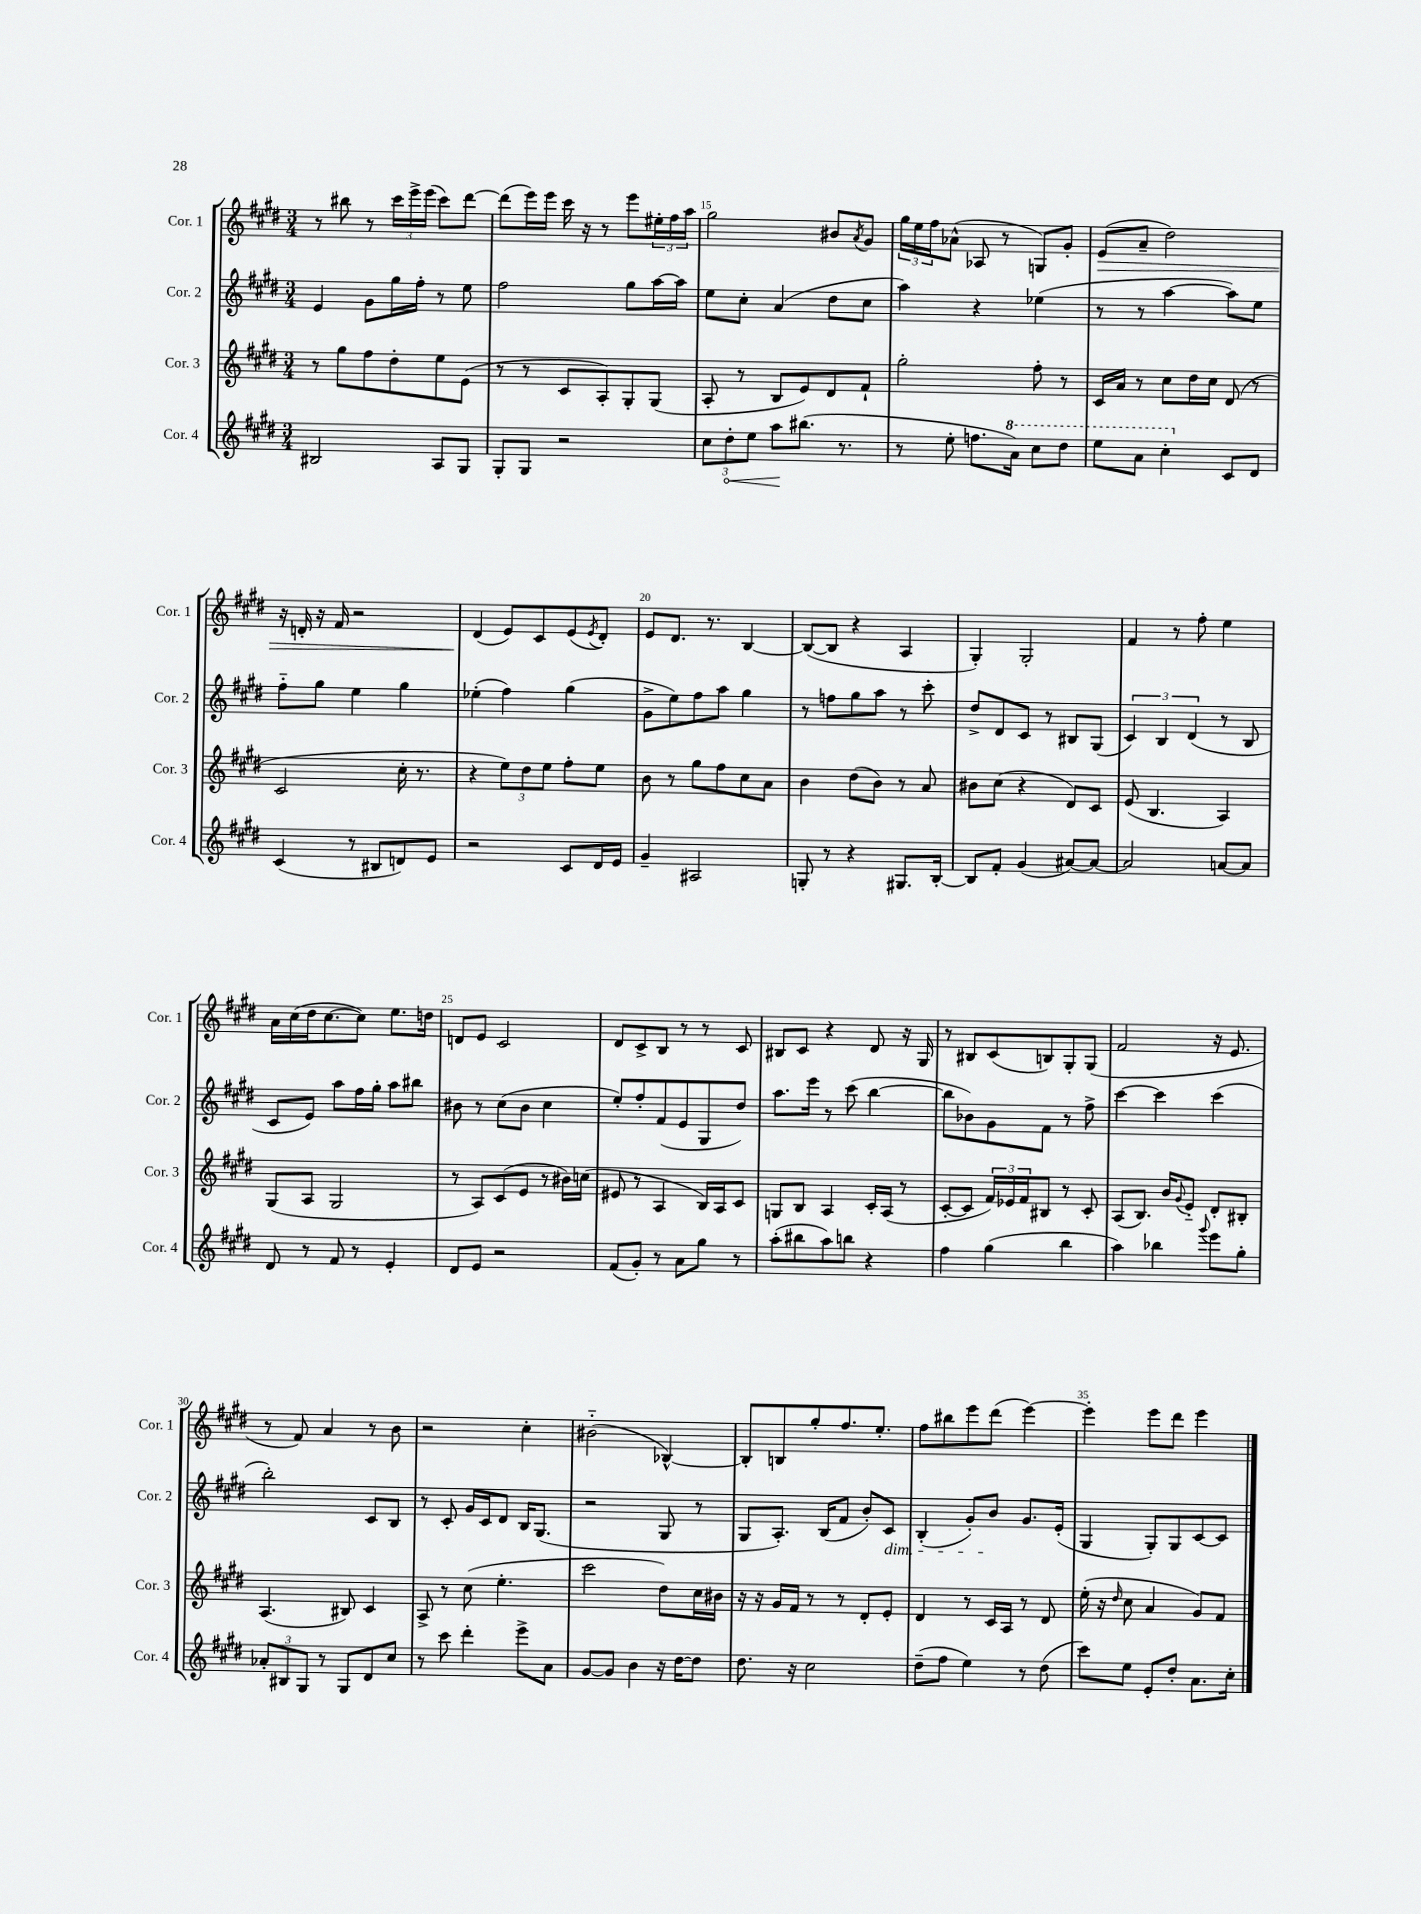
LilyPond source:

<<
\new StaffGroup <<
\new Staff = "s0" \with { instrumentName = "Cor. 1" shortInstrumentName = "Cor. 1" } {
    \clef treble \key e \major \numericTimeSignature \time 3/4
    r8 bis''8 r8 \tuplet 3/2 { cis'''16 e'''16-> e'''16( } cis'''8) dis'''8~ |
    dis'''8( e'''16) e'''16 cis'''16 r16 r8 e'''8 \tuplet 3/2 { eis''16-. fis''16 a''16 } |
    gis''2 bis'8 \acciaccatura { a'8 } gis'8 |
    \tuplet 3/2 { gis''16 e''16 fis''16 } aes'8-^( aes8 r8 g8) gis'8-. |
    e'8\>( a'8-- dis''2) |
    r16 d'16-. r16 fis'16 r2 |
    dis'4\!( e'8) cis'8 e'8( \acciaccatura { e'8 } dis'8-.) |
    e'8 dis'8. r8. b4~ |
    b8~( b8 r4 a4 |
    gis4-.) gis2-. |
    fis'4 r8 fis''8-. e''4 |
    a'16 cis''16( dis''16 cis''8.~ cis''8) e''8. d''16 |
    d'8 e'8 cis'2 |
    dis'8 cis'8-> b8 r8 r8 cis'8 |
    bis8 cis'8 r4 dis'8 r16 gis16 |
    r8 bis8 cis'8( b8) gis8-. gis8( |
    fis'2 r16 e'8. |
    r8 fis'8) a'4 r8 b'8 |
    r2 cis''4-. |
    bis'2-_( bes4~-^) |
    bes8-. b8 gis''8-. fis''8. e''8.-. |
    fis''8 bis''8 e'''8 dis'''8( e'''4~) |
    e'''4-. e'''8 dis'''8 e'''4 \bar "|." |
}
\new Staff = "s1" \with { instrumentName = "Cor. 2" shortInstrumentName = "Cor. 2" } {
    \clef treble \key e \major \numericTimeSignature \time 3/4
    e'4 gis'8 gis''16 fis''16-. r8 e''8 |
    fis''2 gis''8 a''16~ a''16 |
    e''8 cis''8-. a'4( dis''8 cis''8 |
    a''4) r4 ees''4( |
    r8 r8 a''4~ a''8) e''8 |
    fis''8-_ gis''8 e''4 gis''4 |
    ees''4-.( fis''4) gis''4( |
    gis'8-> e''8) fis''8 a''8 gis''4 |
    r8 f''8 gis''8 a''8 r8 cis'''8-. |
    dis''8-> dis'8 cis'8 r8 bis8 gis8( |
    \tuplet 3/2 { cis'4) b4 dis'4( } r8 b8 |
    cis'8 e'8) a''8 fis''16 gis''16-. a''8 bis''8 |
    bis'8 r8 cis''8( bis'8 cis''4 |
    e''8-.) fis''8-. fis'8( e'8 gis8 dis''8) |
    a''8. e'''16 r8 cis'''8( b''4~ |
    b''8 bes'8) gis'8 fis'8 r8 fis''8-> |
    cis'''4~ cis'''4 cis'''4( |
    b''2-.) cis'8 b8 |
    r8 cis'8-. gis'16 cis'16 dis'8 b16 gis8.( |
    r2 gis8 r8 |
    gis8 a8.-.) b16( fis'8 b'8-.) cis'8\dim |
    b4-.( gis'8-.) b'8\! gis'8. e'16-.( |
    gis4 gis8-.) gis8 cis'8~ cis'8 \bar "|." |
}
\new Staff = "s2" \with { instrumentName = "Cor. 3" shortInstrumentName = "Cor. 3" } {
    \clef treble \key e \major \numericTimeSignature \time 3/4
    r8 gis''8 fis''8 dis''8-. e''8 e'8( |
    r8 r8 cis'8 a8-.) gis8-. gis8( |
    a8-. r8 b8 e'8) dis'8 fis'8-! |
    gis''2-. fis''8-. r8 |
    cis'16 a'16 r8 cis''8 dis''16 cis''16 dis'8( r8 |
    cis'2 cis''16-. r8. |
    r4 \tuplet 3/2 { e''8) dis''8 e''8 } fis''8-. e''8 |
    b'8 r8 gis''8 fis''8 cis''8 a'8 |
    b'4 dis''8( b'8) r8 a'8 |
    bis'8 cis''8( r4 dis'8) cis'8 |
    e'8( b4. a4) |
    gis8( a8 gis2 |
    r8 a8) cis'8( e'8 r8 bis'16) c''16( |
    eis'8 r8 a4 b16) a16 cis'8 |
    g8 b8 a4 cis'16-. a16( r8 |
    cis'8~-. cis'8 \tuplet 3/2 { fis'16) ees'16 fis'16 } bis8 r8 cis'8-. |
    a8( b8.) b'16 \appoggiatura { gis'8 } e'8-_ dis'8-. bis8-. |
    a4.( bis8) cis'4 |
    a8-> r8 cis''8( e''4.-. |
    cis'''2 dis''8) cis''16 bis'16 |
    r16 r16 gis'16 fis'16 r8 r8 dis'8-. e'8-. |
    dis'4 r8 cis'16 a16 r8 dis'8 |
    e''16-.( r16 \grace { dis''16 } cis''8 a'4 gis'8) fis'8 \bar "|." |
}
\new Staff = "s3" \with { instrumentName = "Cor. 4" shortInstrumentName = "Cor. 4" } {
    \clef treble \key e \major \numericTimeSignature \time 3/4
    bis2 a8 gis8 |
    gis8-. gis8 r2 |
    \tuplet 3/2 { cis''8 \once \override Hairpin.circled-tip = ##t dis''8-.\< e''8 } a''8\! bis''8.( r8. |
    r8 e''8-. f''8. \ottava #1 a''16) cis'''8 dis'''8 |
    e'''8 a''8 cis'''4-. \ottava #0 cis'8 dis'8 |
    cis'4( r8 bis8 d'8) e'8 |
    r2 cis'8 dis'16 e'16 |
    gis'4-- ais2 |
    g8-. r8 r4 gis8. b16~-. |
    b8 fis'8-. gis'4( ais'8~) ais'8~ |
    ais'2 a'8~ a'8 |
    dis'8 r8 fis'8 r8 e'4-. |
    dis'8 e'8 r2 |
    fis'8( gis'8-.) r8 a'8 gis''8 r8 |
    a''8-.( bis''8 a''8) b''8 r4 |
    fis''4 gis''4( b''4 |
    a''4) bes''4 \appoggiatura { gis'''8 } e'''8 gis''8-. |
    \tuplet 3/2 { aes'8-. bis8 gis8 } r8 gis8 dis'8 cis''8 |
    r8 cis'''8 dis'''4-. e'''8-> a'8 |
    gis'8~ gis'8 b'4 r16 dis''16~ dis''8 |
    dis''8. r16 cis''2 |
    dis''8--( fis''8 e''4) r8 dis''8( |
    cis'''8) e''8 e'8-. dis''8-. a'8. cis''16-. \bar "|." |
}
>>
>>
\layout { \context { \Score currentBarNumber = #13 \override BarNumber.break-visibility = ##(#f #t #t) barNumberVisibility = #(every-nth-bar-number-visible 5) } }
